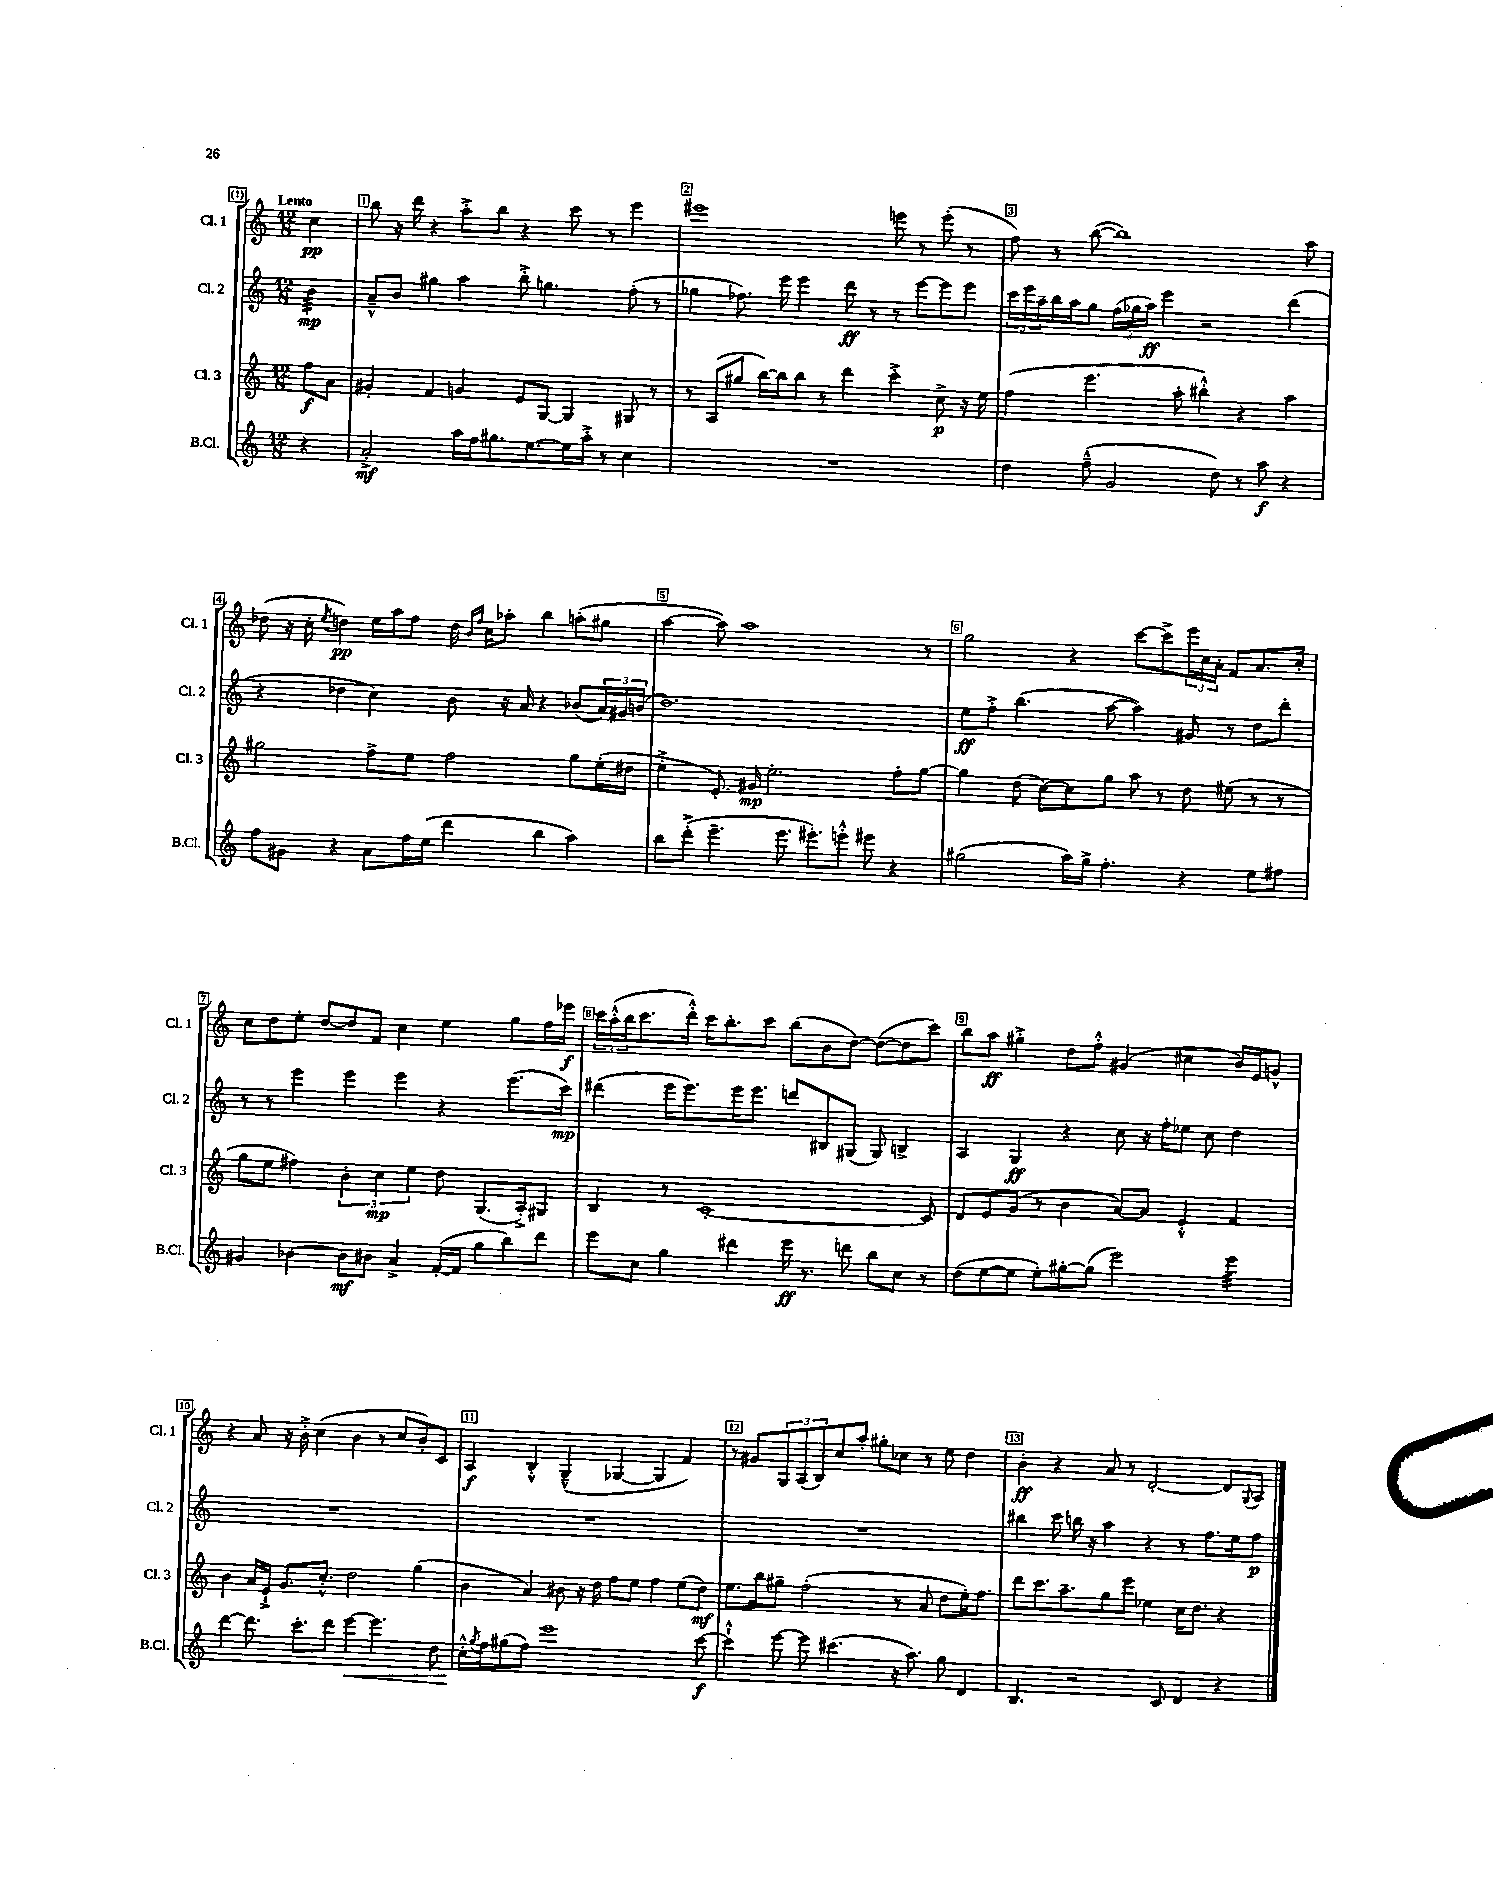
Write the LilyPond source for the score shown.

<<
\new StaffGroup <<
\new Staff = "s0" \with { instrumentName = "Cl. 1" shortInstrumentName = "Cl. 1" } {
    \clef treble \key c \major \numericTimeSignature \time 12/8 \partial 4 \tempo "Lento"
    c''4\pp |
    b''8 r16 d'''16 r4 a''8-.-> b''8 r4 c'''8 r8 e'''4 |
    eis'''1 e'''8 r8 e'''8-.( r8 |
    f''8) r8 b''8~( b''1) a''8 |
    des''8( r16 c''16-. \acciaccatura { e''8 } d''4\pp) e''16 a''16 f''8 d''16 \grace { b'16 f''16 } c''16 aes''8-. b''4 a''8-.( gis''8 |
    a''4~ a''8) a''1 r8 |
    g''2 r4 c'''8~ c'''8-> \tuplet 3/2 { e'''16 c''16 a'16-. } f'8 a'8. c''16-. |
    c''8 d''8 e''8-. d''8~ d''8 f'8 c''4 e''4 g''8 f''16 ees'''16\f |
    \tuplet 3/2 { c'''16 a''16-.-^( b''16 } c'''8. d'''16-.-^) c'''16 b''8.-. c'''8 b''8( b'8 d''8~) d''8~( d''8 c'''8) |
    b''8 a''8\ff gis''4-.-> d''8 f''8-.-^ gis'4( cis''4 b'16) e'16 g'8-^ |
    r4 a'8 r16 b'16-.-> c''4( b'4 r8 c''8 b'8-.) c'8 |
    a4\f b4-.-^ g4---^( ges4~ ges4 f'4) |
    r8 gis'8 \tuplet 3/2 { g8 a8( b8) } c''8 a''8-. gis''8-. ces''8 r8 e''8 d''4 |
    b'4-.\ff r4 a'8 r8 d'2~-. d'8 \appoggiatura { g8 } a8 \bar "|." |
}
\new Staff = "s1" \with { instrumentName = "Cl. 2" shortInstrumentName = "Cl. 2" } {
    \clef treble \key c \major \numericTimeSignature \time 12/8 \partial 4
    b'4:32\mp |
    a'8---^ b'8 gis''4 a''4 b''8-.-> g''4. f''8-.( r8 |
    ges''4 fes''8.) e'''16 e'''4 d'''8\ff r8 r8 e'''8~ e'''8 e'''8 |
    \tuplet 3/2 { c'''16 e'''16 a''16-- } b''16 a''16 g''8 \tuplet 3/2 { f''16( ges''16 a''16\ff) } e'''4 r2 d'''4( |
    r4 des''4 c''4) b'8 r16 a'16 r4 bes'8( \tuplet 3/2 { a'16) gis'16 b'16( } |
    d''1.) |
    e''8\ff f''8-.-> b''4.( a''8~ a''4) gis'8 r8 d''8 d'''8-. |
    r8 r8 e'''4 e'''4 e'''4 r4 e'''8.( c'''16\mp) |
    dis'''4( e'''16 e'''8.) e'''16 e'''8. d'''8 bis8 gis8( gis8) b4-> |
    a4 g4\ff r4 c''8 r16 f''16-. ees''8 c''8 d''4 |
    R1. |
    R1. |
    R1. |
    bis''4 c'''8 b''16 r16 a''4 r4 r8 f''8. e''16 f''8\p \bar "|." |
}
\new Staff = "s2" \with { instrumentName = "Cl. 3" shortInstrumentName = "Cl. 3" } {
    \clef treble \key c \major \numericTimeSignature \time 12/8 \partial 4
    f''8\f a'8 |
    gis'4-. f'4 g'4 e'8 g8~ g4 gis8 r8 |
    r8 a8( gis''8 b''16~) b''16 b''8 r8 d'''4 c'''4-.-> c''8->\p r16 e''16 |
    f''4( e'''4. a''8-. bis''4-.-^) r4 a''4 |
    gis''2 f''8-> e''8 f''2 gis''8 e''16-.( dis''16 |
    e''4-.-> e'8.-.) gis'16\mp e''2.-. f''8-. g''8~ |
    g''4 d''8( c''8~) c''8 g''8 a''8 r8 d''8 eis''8( r8 r8 |
    g''8 e''8 fis''4) \tuplet 3/2 { b'4-. c''4\mp e''4 } d''8 g8.( a16-.->) gis8 |
    b4 r8 c'1~-. c'8 |
    d'8 e'8 g'8( r8 b'4 a'8~) a'8 e'4-.-^ f'4 |
    b'4 a'16 e'16-!-> g'8. c''8.-.-^ d''2 g''4( |
    b'4 a'4) bis'8 r16 d''16 f''8 e''8 f''4 e''8( d''8\mf) |
    e''8. b''16 gis''8-- f''2-.( r8 a'8 d''8 e''16-.) f''8. |
    d'''8 c'''8. a''8.-- g''8 e'''8 ees''4 c''16 d''8. r4 \bar "|." |
}
\new Staff = "s3" \with { instrumentName = "B.Cl." shortInstrumentName = "B.Cl." } {
    \clef treble \key c \major \numericTimeSignature \time 12/8 \partial 4
    r4 |
    a'2-.->\mf a''16 f''16 gis''8. e''8.~ e''16 a''16-.-> r8 c''4 |
    R1. |
    d''4 f''8---^( g'2 d''8) r8 a''8\f r4 |
    f''8 gis'8 r4 a'8 f''16 e''16( d'''4 b''4 a''4) |
    b''8 d'''8-.->( e'''4.-- e'''8. eis'''8.-.) e'''8-.-^ eis'''8 r4 |
    gis''2( a''16) gis''16-> f''4.-. r4 e''8 fis''8 |
    gis'4 bes'4~ bes'8\mf bis'8 a'4-> f'16~-.( f'16 g''8 b''8) d'''8 |
    e'''8 c''8 g''4 dis'''4 e'''16\ff r8. d'''8 b''8 c''8 r8 |
    d''8( e''8~ e''8 e''8-.) gis''8~-. gis''8( e'''2) e'''4:32 |
    d'''4~ d'''8. c'''8.-. d'''8 e'''4~\< e'''4. d''8 |
    c''16-.-^\! \acciaccatura { g''8 } f''16 gis''8( f''8) e'''1 c'''8~\f |
    c'''4-!-^ e'''8~ e'''8 cis'''4.( r16 a''8.) g''8 d'4 |
    b4. r2 c'8 d'4 r4 \bar "|." |
}
>>
>>
\layout { \context { \Score \override BarNumber.break-visibility = ##(#f #t #t) barNumberVisibility = #all-bar-numbers-visible \override BarNumber.stencil = #(make-stencil-boxer 0.1 0.3 ly:text-interface::print) } }
